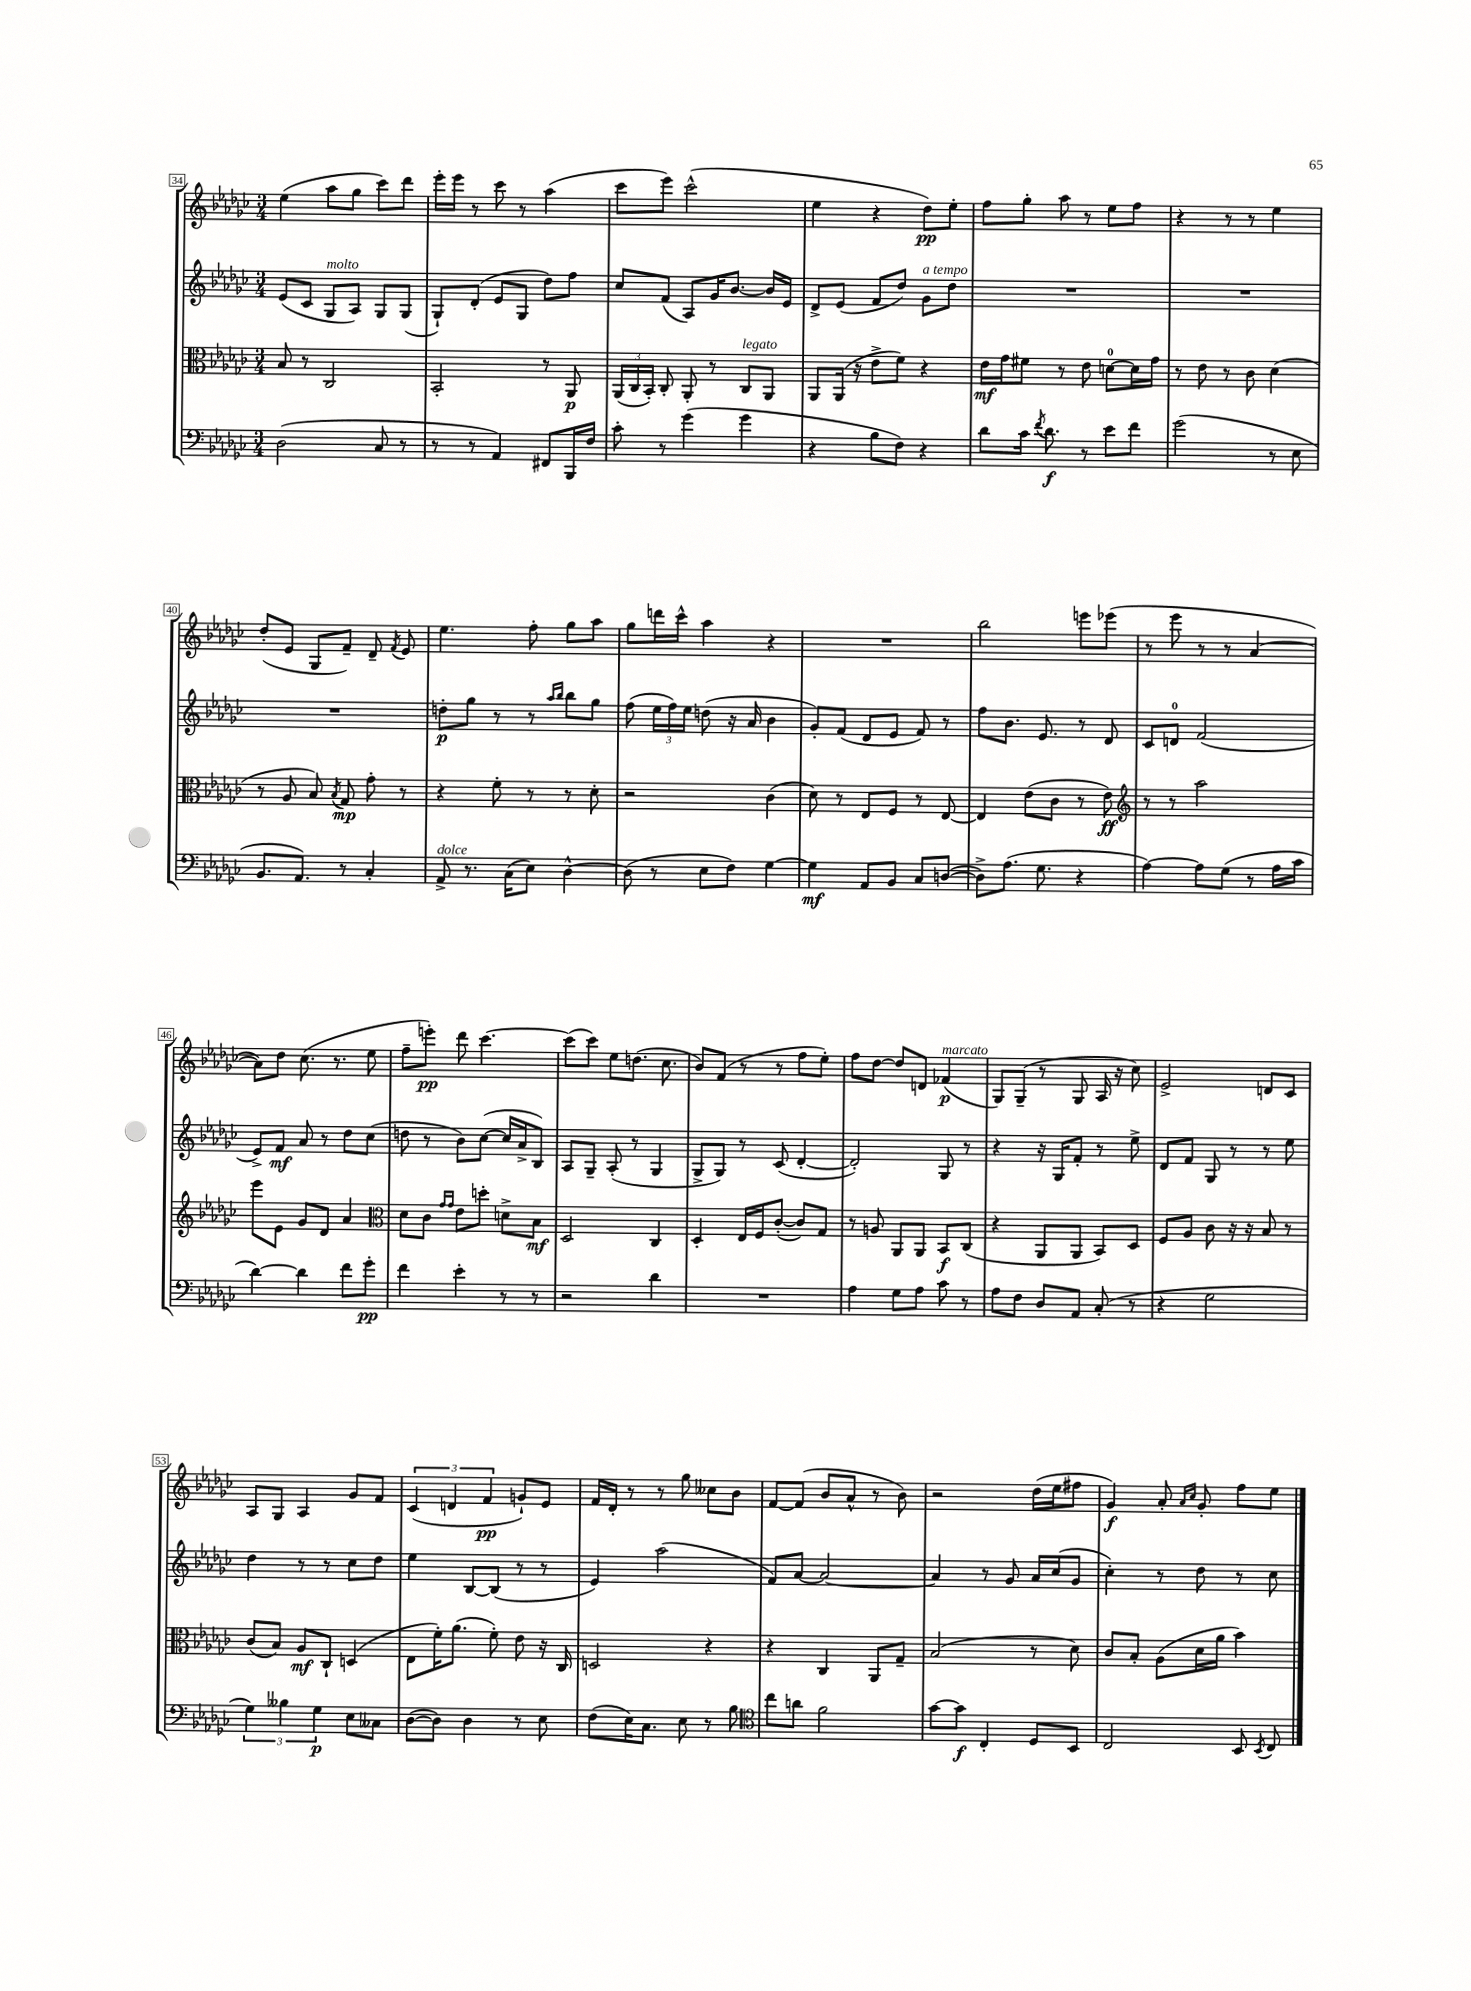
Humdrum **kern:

**kern	**kern	**kern	**kern
*staff4	*staff3	*staff2	*staff1
*clefF4	*clefC3	*clefG2	*clefG2
*k[b-e-a-d-g-c-]	*k[b-e-a-d-g-c-]	*k[b-e-a-d-g-c-]	*k[b-e-a-d-g-c-]
*M3/4	*M3/4	*M3/4	*M3/4
(2D-\	8B-/	(8e-/L	(4ee-\
.	8r	8c-/J	.
.	2C-/	8G-/L	8aa-\L
.	.	8A-/J)	8gg-\J
8C-/	.	8G-/L	8ccc-\L)
8r	.	(8G-/J	8ddd-\J
=	=	=	=
8r	2BB-'/	8G-`/L)	16eee-'\LL
.	.	.	16eee-\JJ
8r	.	(8d-'/J	8r
4AA-/)	.	8e-/L	8ccc-\
.	.	8G-/J	8r
8FF#/L	8r	8dd-\L)	(4aa-\
16BBB-/L	8AA-/	8ff\J	.
16F/JJ	.	.	.
=	=	=	=
8c-'\	(24AA-/LL	8cc-/L	8ccc-\L
.	24C-/	.	.
.	24BB-'/JJ)	.	.
8r	8C-'/	(8f/J	8eee-\J)
(4g-\	8AA-'/	8A-/L)	(2ccc-^^\
.	8r	16g-/K	.
.	.	[8.b-/J	.
4g-\	8C-/L	.	.
.	8AA-/J	16b-/]LL	.
.	.	16e-/JJ	.
=	=	=	=
4r	8AA-/L	8d-^/L	4ee-\
.	(16AA-/Jk	(8e-/J	.
.	16r	.	.
8B-\L	8e-^\L	8f/L	4r
8F\J)	8f\J)	8dd-/J)	.
4r	4r	8g-\L	8dd-\L)
.	.	8dd-\J	8ee-'\J
=	=	=	=
8d-\L	16e-\LL	2.r	8ff\L
.	16g-\J	.	.
16c-\Jk	8f#\J	.	8gg-'\J
8qf/	.	.	.
8.d-\	.	.	.
.	8r	.	8aa-\
8r	8e-\	.	8r
8e-\L	[8d\L	.	8ee-\L
8f\J	16d\]L	.	8ff\J
.	16g-\JJ	.	.
=	=	=	=
(2g-\	8r	2.r	4r
.	8e-\	.	.
.	8r	.	8r
.	8c-\	.	8r
8r	(4d-\	.	4ee-\
8E-\	.	.	.
=	=	=	=
8.BB-/L	8r	2.r	(8dd-'/L
.	8A-/	.	8e-/J
8.AA-/J)	.	.	.
.	8B-/)	.	8G-/L
.	8qB-/	.	.
8r	8G-/	.	8f~/J)
4C-'/	8g-'\	.	8d-~/
.	.	.	8qf/
.	8r	.	8e-/
=	=	=	=
8AA-^/	4r	8dd'\L	4.ee-\
8.r	.	8gg-\J	.
.	8f'\	8r	.
(16C-\LK	.	.	.
8E-\J)	8r	8r	8ff'\
.	.	16qqaa-/LL	.
.	.	16qqbb-/JJ	.
[4D-^^\	8r	8bb-\L	8gg-\L
.	8d-'\	8gg-\J	8aa-\J
=	=	=	=
(8D-\]	2r	(8ff\	8gg-\L
8r	.	24ee-\LL	16ddd\L
.	.	24ff\)	.
.	.	.	16ccc-^^\JJ
.	.	24ee-\JJ	.
8E-\L	.	(8dd\	4aa-\
8F\J)	.	16r	.
.	.	16a-/	.
[4G-\	(4c-\	4b-\	4r
=	=	=	=
4G-\]	8d-\)	8g-'/L)	2.r
.	8r	(8f/J	.
8AA-/L	8E-/L	8d-/L	.
8BB-/J	8F/J	8e-/J	.
8C-/L	8r	8f/)	.
([8D/J	[8E-/	8r	.
=	=	=	=
8D^\]L)	4E-/]	8ff\L	2bb-\
(8.A-\J	.	8.b-\J	.
.	(8e-\L	.	.
8.G-\	.	8.e-/	.
.	8c-\J	.	.
4r	8r	8r	8eee\L
.	8e-\)	8d-/	(8eee-\J
=	=	=	=
*	*clefG2	*	*
[4A-\)	8r	8c-/L	8r
.	8r	8d/J	8eee-\
8A-\]L	2aa-\	(2f/	8r
(8G-\J	.	.	8r
8r	.	.	[4a-/
16A-\LL	.	.	.
16c-\JJ	.	.	.
=	=	=	=
[4d-\)	8eee-\L	8e-^/L)	8a-\]L)
.	8e-\J	8f/J	8dd-\J
4d-\]	8g-/L	8a-/	(8.cc-\
.	8d-/J	8r	.
.	.	.	8.r
8f\L	4a-/	8dd-\L	.
8g-'\J	.	(8cc-\J	8ee-\
=	=	=	=
*	*clefC3	*	*
4f\	8d-\L	8dd\	8ff~\L
.	8c-\J	8r	8eee'\J)
.	16qqg-/LL	.	.
.	16qqg-/JJ	.	.
4e-'\	8e-\L	8b-\L)	8ddd-\
.	8dd'\J	([8cc-\J	[4.ccc-\
8r	8d^\L	16cc-/]LL	.
.	.	16a-^/J	.
8r	8B-\J	8B-/J)	.
=	=	=	=
2r	2D-/	8A-/L	(8ccc-\]L
.	.	8G-~/J	8ccc-\J)
.	.	(8A-'/	8ee-\L
.	.	8r	(8.dd\J
4d-\	4C-/	4G-/	.
.	.	.	8.cc-\
=	=	=	=
2.r	4D-'/	8G-^/L	8b-/L)
.	.	8G-/J)	(8f/J
.	16E-/LL	8r	8r
.	16F/J	.	.
.	([8c-'/J	(8c-/	8r
.	8c-/]L)	[4d-'/	8ff\L
.	8G-/J	.	8ee-'\J)
=	=	=	=
4A-\	8r	2d-'/])	8ff\L
.	8A/	.	[8dd-\J
8G-\L	8AA-/L	.	8dd-/]L
8A-\J	8AA-/J	.	8d/J
8c-\	8BB-/L	8G-/	(4f-/
8r	(8C-/J	8r	.
=	=	=	=
8A-\L	4r	4r	8G-/L)
8F\J	.	.	(8G-~/J
8D-/L	8AA-/L	16r	8r
.	.	16G-/LK	.
8AA-/J	8AA-/J	8f'/J	8G-/
(8C-'/	8BB-/L)	8r	16A-/
.	.	.	16r
8r	8D-/J	8ee-^\	8cc-\)
=	=	=	=
4r	8F/L	8d-/L	2e-^/
.	8A-/J	8f/J	.
2G-\	8c-\	8G-/	.
.	16r	8r	.
.	16r	.	.
.	8B-/	8r	8d/L
.	8r	8ee-\	8c-/J
=	=	=	=
6G-\)	(8c-/L	4dd-\	8A-/L
.	8B-/J)	.	8G-/J
6B--\	.	.	.
.	8A-/L	8r	4A-/
6G-\	.	.	.
.	8C-`/J	8r	.
8E-\L	(4D/	8cc-\L	8g-/L
8C--\J	.	8dd-\J	8f/J
=	=	=	=
([8D-\L	8E-\L	4ee-\	(6c-/
8D-\]J)	16f'\K)	.	.
.	.	.	6d/
.	(8.a-\J	.	.
4D-\	.	[8B-/L	.
.	.	.	6f/
.	8f'\)	(8B-/]J	.
8r	8e-\	8r	8g`/L)
8E-\	16r	8r	8e-/J
.	16C-/	.	.
=	=	=	=
(8F\L	2D/	4e-/)	16f/LL
.	.	.	16d-'/JJ
16E-\K)	.	.	8r
8.C-\J	.	.	.
.	.	(2aa-\	8r
8E-\	.	.	8gg-\
8r	4r	.	8cc--\L
8B-\	.	.	8b-\J
=	=	=	=
*clefC4	*	*	*
8cc-\L	4r	8f/L)	[8f/L
8a\J	.	[8a-/J	(8f/]J
2f\	4C-/	2a-/_	8b-/L
.	.	.	8a-^^/J
.	8AA-/L	.	8r
.	8G-~/J	.	8b-\)
=	=	=	=
[8g-\L	(2B-/	4a-/]	2r
8g-\]J	.	.	.
4C-'/	.	8r	.
.	.	8g-/	.
8D-/L	8r	16a-/LL	(16dd-\LL
.	.	(16cc-/J	16ee-\J
8BB-/J	8d-\)	8g-/J	8ff#\J
=	=	=	=
2C-/	8c-/L	4cc-'\)	4g-/)
.	8B-'/J	.	.
.	(8A-\L	8r	8a-'/
.	.	.	16qqa-/LL
.	.	.	16qqcc-/JJ
.	16d-\L	8dd-\	8g-'/
.	16a-\JJ	.	.
8BB-/	4b-\)	8r	8ff\L
8qBB-/	.	.	.
8C-/	.	8cc-\	8ee-\J
==	==	==	==
*-	*-	*-	*-
